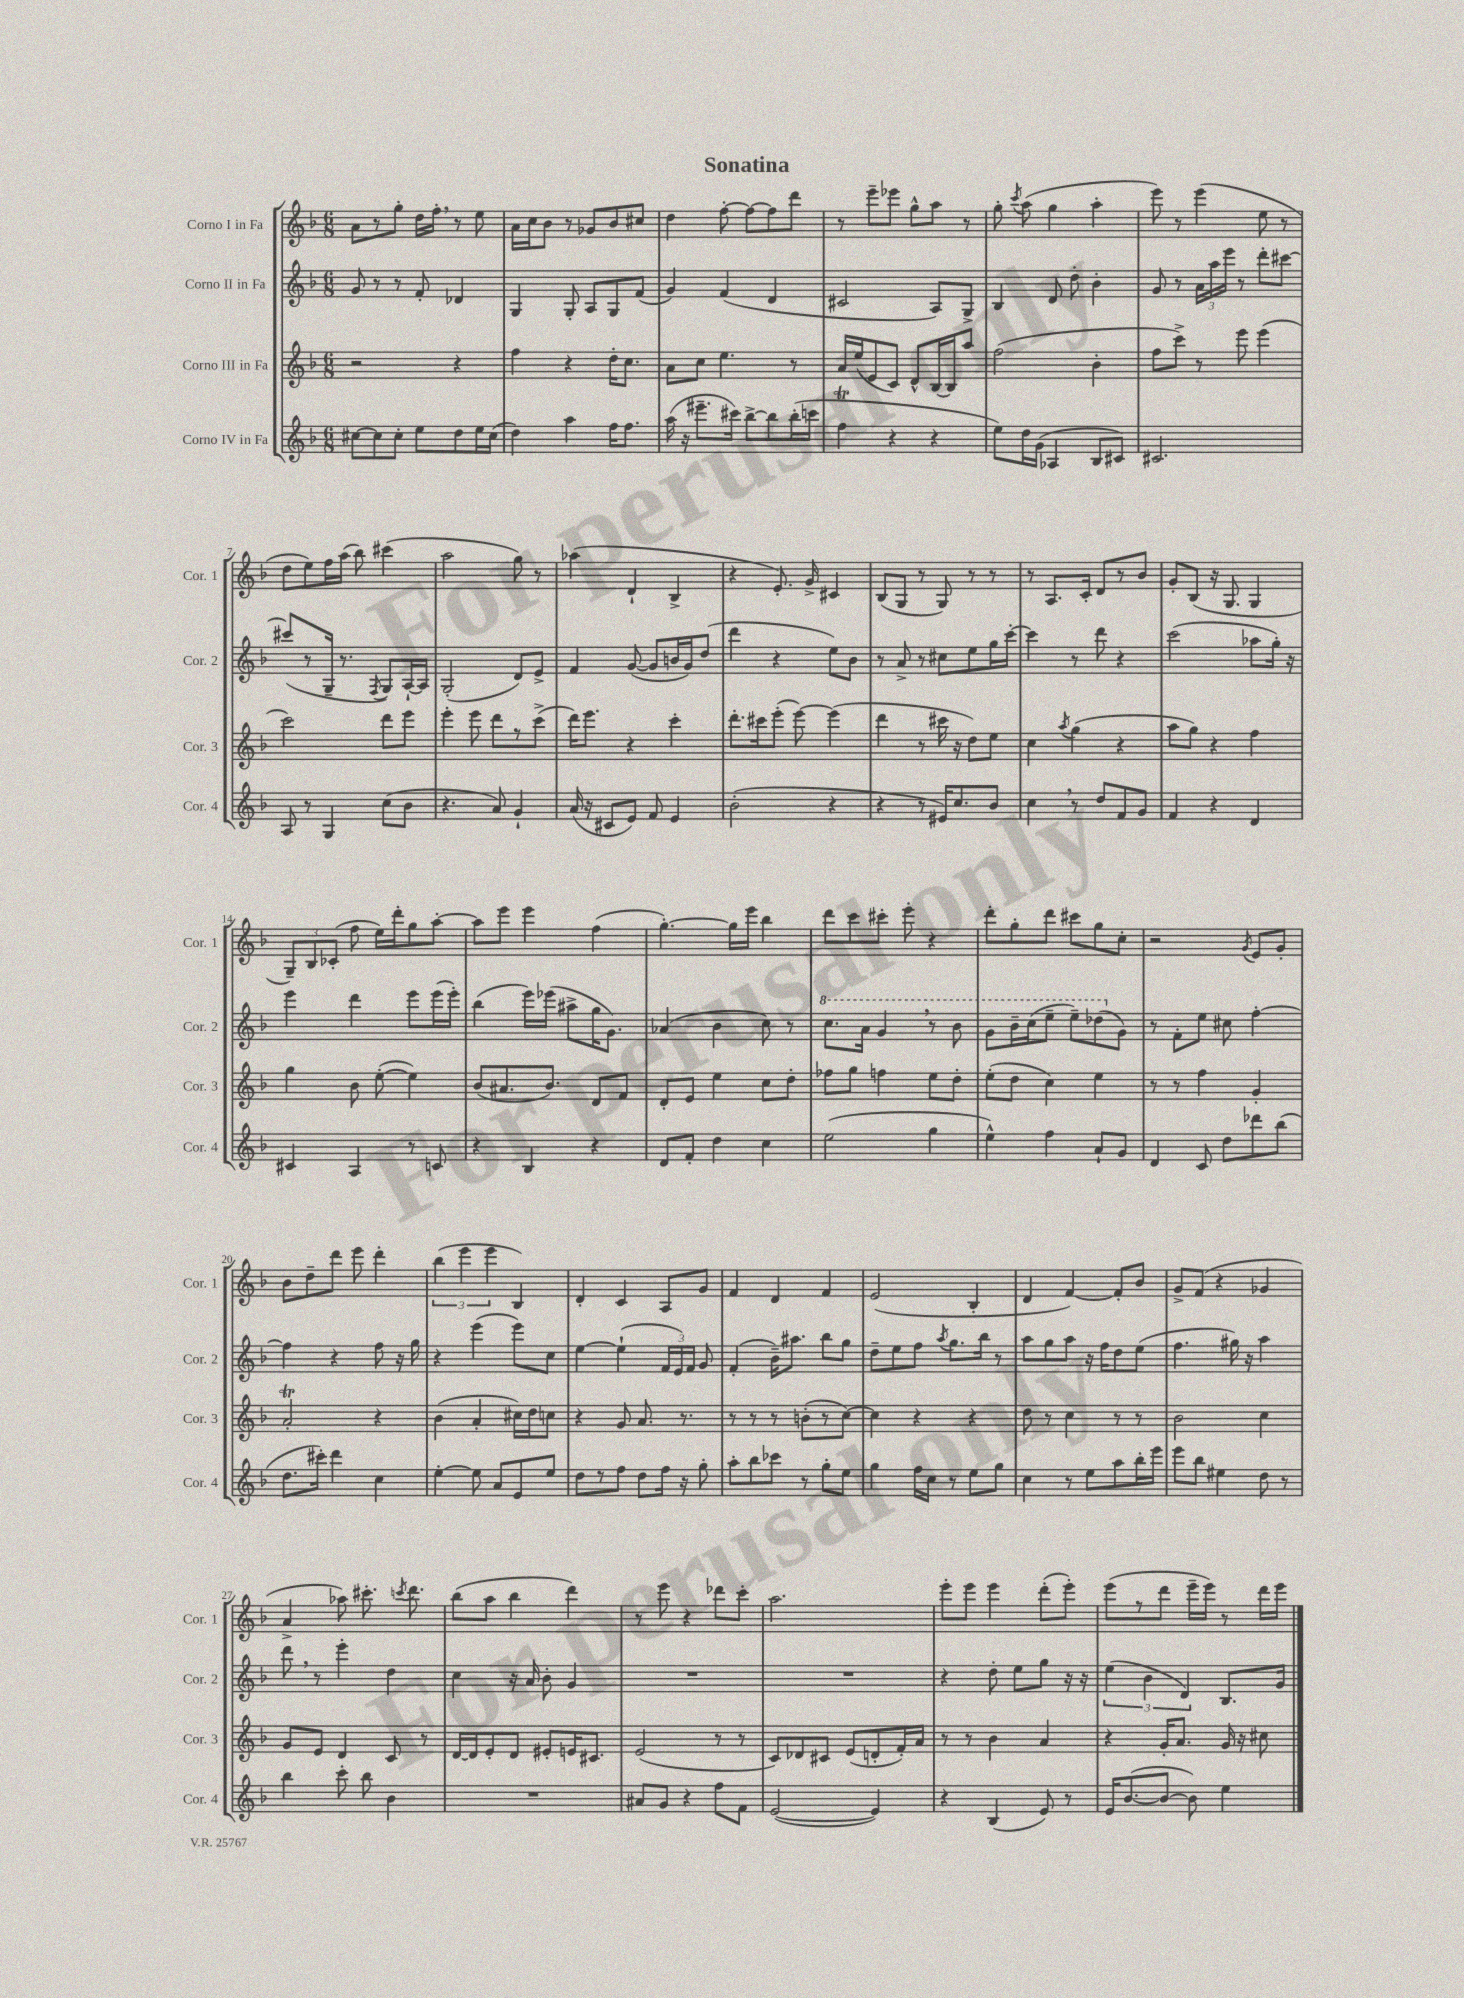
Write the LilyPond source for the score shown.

\header { title = "Sonatina" }
<<
\new StaffGroup <<
\new Staff = "s0" \with { instrumentName = "Corno I in Fa" shortInstrumentName = "Cor. 1" } {
    \clef treble \key f \major \numericTimeSignature \time 6/8
    \autoBeamOff a'8[ r8 g''8]-. d''16[ f''16]-. \breathe r8 e''8 |
    a'16[ c''16 bes'8] r8 ges'8[ bes'8 cis''8] |
    d''4 f''8~-. f''8[~ f''8 d'''8] |
    r8 e'''8[-- ees'''8] g''8[-^ a''8] r8 |
    g''8-. \acciaccatura { c'''8 } a''8( g''4 a''4-. |
    e'''8) r8 e'''4( e''8 r8 |
    d''8[ e''8) f''16 a''16]( bes''8) cis'''4( |
    a''2 g''8) r8 |
    aes''4( d'4-! bes4-> |
    r4 e'8.-.) g'16-> cis'4 |
    bes8[( g8] r8 g8) r8 r8 |
    r8 a8.[ c'16]-. d'8[ r8 bes'8] |
    g'8[-. bes8]( r16 g8. g4 |
    \tuplet 3/2 { g8[--) bes8 ces'8]-.( } f''8 e''16[) d'''16-. g''8 a''8]~-. |
    a''8[ e'''8] e'''4 f''4( |
    g''4.~-.) g''16[ e'''16] bes''4 |
    d'''8[ c'''8 cis'''8]-. e'''8-. r4 |
    d'''8[-. g''8-. d'''8] cis'''8[ g''8 c''8]-. |
    r2 \acciaccatura { g'8 } e'8[ g'8]-. |
    bes'8[ d''8-- d'''8] e'''8 d'''4-. |
    \tuplet 3/2 { bes''4( e'''4 e'''4 } bes4) |
    d'4-. c'4 a8[ g'8] |
    f'4 d'4 f'4 |
    e'2( bes4-. |
    d'4 f'4~) f'8[-. bes'8] |
    g'8[-> f'8]( r4 ges'4 |
    a'4-> aes''8) cis'''8.-. \acciaccatura { c'''8 } d'''8. |
    bes''8[( a''8] bes''4 d'''4) |
    r8 e'''8 r4 des'''8[ c'''8]-. |
    a''2. |
    e'''8[-. e'''8] e'''4 d'''8[-.( e'''8]-.) |
    e'''8[( r8 d'''8] e'''16[-- e'''16]) r8 d'''16[ e'''16] \bar "|." |
}
\new Staff = "s1" \with { instrumentName = "Corno II in Fa" shortInstrumentName = "Cor. 2" } {
    \clef treble \key f \major \numericTimeSignature \time 6/8
    \autoBeamOff g'8 r8 r8 f'8-. des'4 |
    g4 g8-. a8[ g8 f'8]( |
    g'4) f'4( d'4 |
    cis'2 a8[) g8]-> |
    bes4 d'8 d''8-. bes'4-. |
    g'8 r8 \tuplet 3/2 { a'16[ a''16 e'''16] } r8 d'''8[-. cis'''8]~ |
    cis'''8[( r8 g16]-- r8. \acciaccatura { f8 } g8[) a16~-! a16] |
    g2-.( d'8[) e'8]-> |
    f'4 g'8~( g'8[ b'16 g'16) d''8]( |
    d'''4 r4 e''8[) bes'8] |
    r8 a'8-> r8 cis''8[ e''8 g''16 c'''16]~-. |
    c'''4 r8 d'''8 r4 |
    c'''2( aes''8[ g''16]-.) r16 |
    e'''4 d'''4 e'''8[ e'''16( e'''16]-.) |
    bes''4( e'''16[) ees'''16]( ais''8[-> g''16 g'8.]) |
    aes'4( bes'4 c''8) r8 |
    \ottava #1 c'''8.[ a''16] g''4 \breathe r8 bes''8 |
    g''8[ bes''16-- c'''16( e'''8]-- e'''8[--) des'''8( \ottava #0 g'8]) |
    r8 f'8[-. e''8] cis''8 f''4~-. |
    f''4 r4 f''8 r16 g''16 |
    r4 e'''4( e'''8[) c''8] |
    e''4~ e''4-!( \tuplet 3/2 { f'16[ e'16) f'16] } g'8 |
    f'4-.( bes'16[--) ais''8.] bes''8[ g''8] |
    d''8[-- e''8 f''8] \acciaccatura { a''8 } g''8.[ bes''16] r8 |
    a''8[ g''8 a''8] r16 f''16[ d''8 e''8]( |
    f''4. gis''16) r16 a''4 |
    d'''8 \breathe r8 e'''4-. d''4 |
    c''4 r16 a'16 bes'8-. g'4 |
    R2. |
    R2. |
    r4 d''8-. e''8[ g''8] r16 r16 |
    \tuplet 3/2 { e''4( bes'4 d'4) } bes8.[ g'16] \bar "|." |
}
\new Staff = "s2" \with { instrumentName = "Corno III in Fa" shortInstrumentName = "Cor. 3" } {
    \clef treble \key f \major \numericTimeSignature \time 6/8
    \autoBeamOff r2 r4 |
    f''4 r4 d''16[-. c''8.] |
    a'8[ c''8] e''4. r8 |
    a'16[ e''16( e'8 c'8]) d'8[-^ bes16~ bes16 a''8] |
    f''2( bes'4-. |
    f''8[ c'''8]->) r8 e'''8 e'''4( |
    c'''2) d'''8[ e'''8] |
    e'''4-. e'''8 d'''8[ r8 c'''8]->( |
    d'''16[) e'''8.] r4 c'''4-. |
    d'''8.[-. cis'''16 e'''8]-.( e'''8~) e'''4( |
    d'''4 r8 cis'''16 r16 d''8[) e''8] |
    c''4 \acciaccatura { a''8 } g''4( r4 |
    a''8[ g''8]) r4 f''4 |
    g''4 bes'8 e''8~-.( e''4) |
    bes'8[( ais'8. bes'8.]) d'8[ f'8] |
    d'8[-. e'8] e''4 c''8[ d''8]-. |
    fes''8[ g''8] f''4 e''8[ d''8]-. |
    e''8[-.( d''8] c''4) e''4 |
    r8 r8 f''4 g'4-. |
    a'2-.\trill r4 |
    bes'4( a'4-. cis''16[) d''16 c''8] |
    r4 g'8 a'8. r8. |
    r8 r8 r8 b'8[-.( r8 c''8]~) |
    c''4 r4 r4 |
    d''8 r8 c''4 r8 r8 |
    bes'2 c''4 |
    g'8[ e'8] d'4 c'8 r8 |
    d'16[~ d'16 e'8-. d'8] eis'8[-. e'16 cis'8.] |
    e'2( r8 r8 |
    c'8[) des'8 cis'8] e'8[( d'8-. f'16-.) a'16] |
    r8 r8 bes'4 a'4 |
    r4 g'16[-. a'8.] g'16 r16 cis''8 \bar "|." |
}
\new Staff = "s3" \with { instrumentName = "Corno IV in Fa" shortInstrumentName = "Cor. 4" } {
    \clef treble \key f \major \numericTimeSignature \time 6/8
    \autoBeamOff cis''8[~ cis''8 cis''8]-. e''8[ d''8 e''16 cis''16]( |
    d''4) a''4 f''16[ f''8.] |
    a''16( r16 eis'''8.[-- cis'''16]) bes''8[~-> bes''8 bes''16-.( c'''16] |
    f''4\trill r4 r4 |
    e''8[) d''16 g'16]( aes4 bes8[ cis'8]) |
    cis'2. |
    a8 r8 g4 c''8[( bes'8] |
    r4. a'8) g'4-! |
    a'16( r16 cis'8[ e'8]) f'8 e'4 |
    bes'2-.( r4 |
    r4 r8 eis'16[) c''8. bes'8] |
    c''4 \breathe r8 d''8[ f'8 g'8] |
    f'4 r4 d'4 |
    cis'4 a4 r8 c'8 |
    r4 bes4 r4 |
    d'8[ f'8]-. d''4 c''4 |
    e''2( g''4 |
    e''4-^) f''4 a'8[-! g'8] |
    d'4 c'8 d''8[ des'''8 bes''8]( |
    d''8.[ cis'''16]-.) d'''4 c''4 |
    e''4~-. e''8 a'8[ e'8 e''8] |
    d''8[ r8 f''8] d''8[ f''16] r16 g''8-. |
    a''8[-. bes''8 ces'''8] r8 g''8[-. e''8] |
    g''4 f''16[ c''16] r8 e''8[ g''8] |
    c''4 r8 e''8[ a''8 bes''16-. e'''16] |
    e'''8[ bes''8] eis''4 d''8 r8 |
    bes''4 c'''8-. bes''8 bes'4 |
    R2. |
    ais'8[ g'8] r4 f''8[ f'8] |
    e'2~( e'4) |
    r4 bes4( e'8) r8 |
    e'16[ bes'8.~( bes'8]~ bes'8) e''4 \bar "|." |
}
>>
>>
